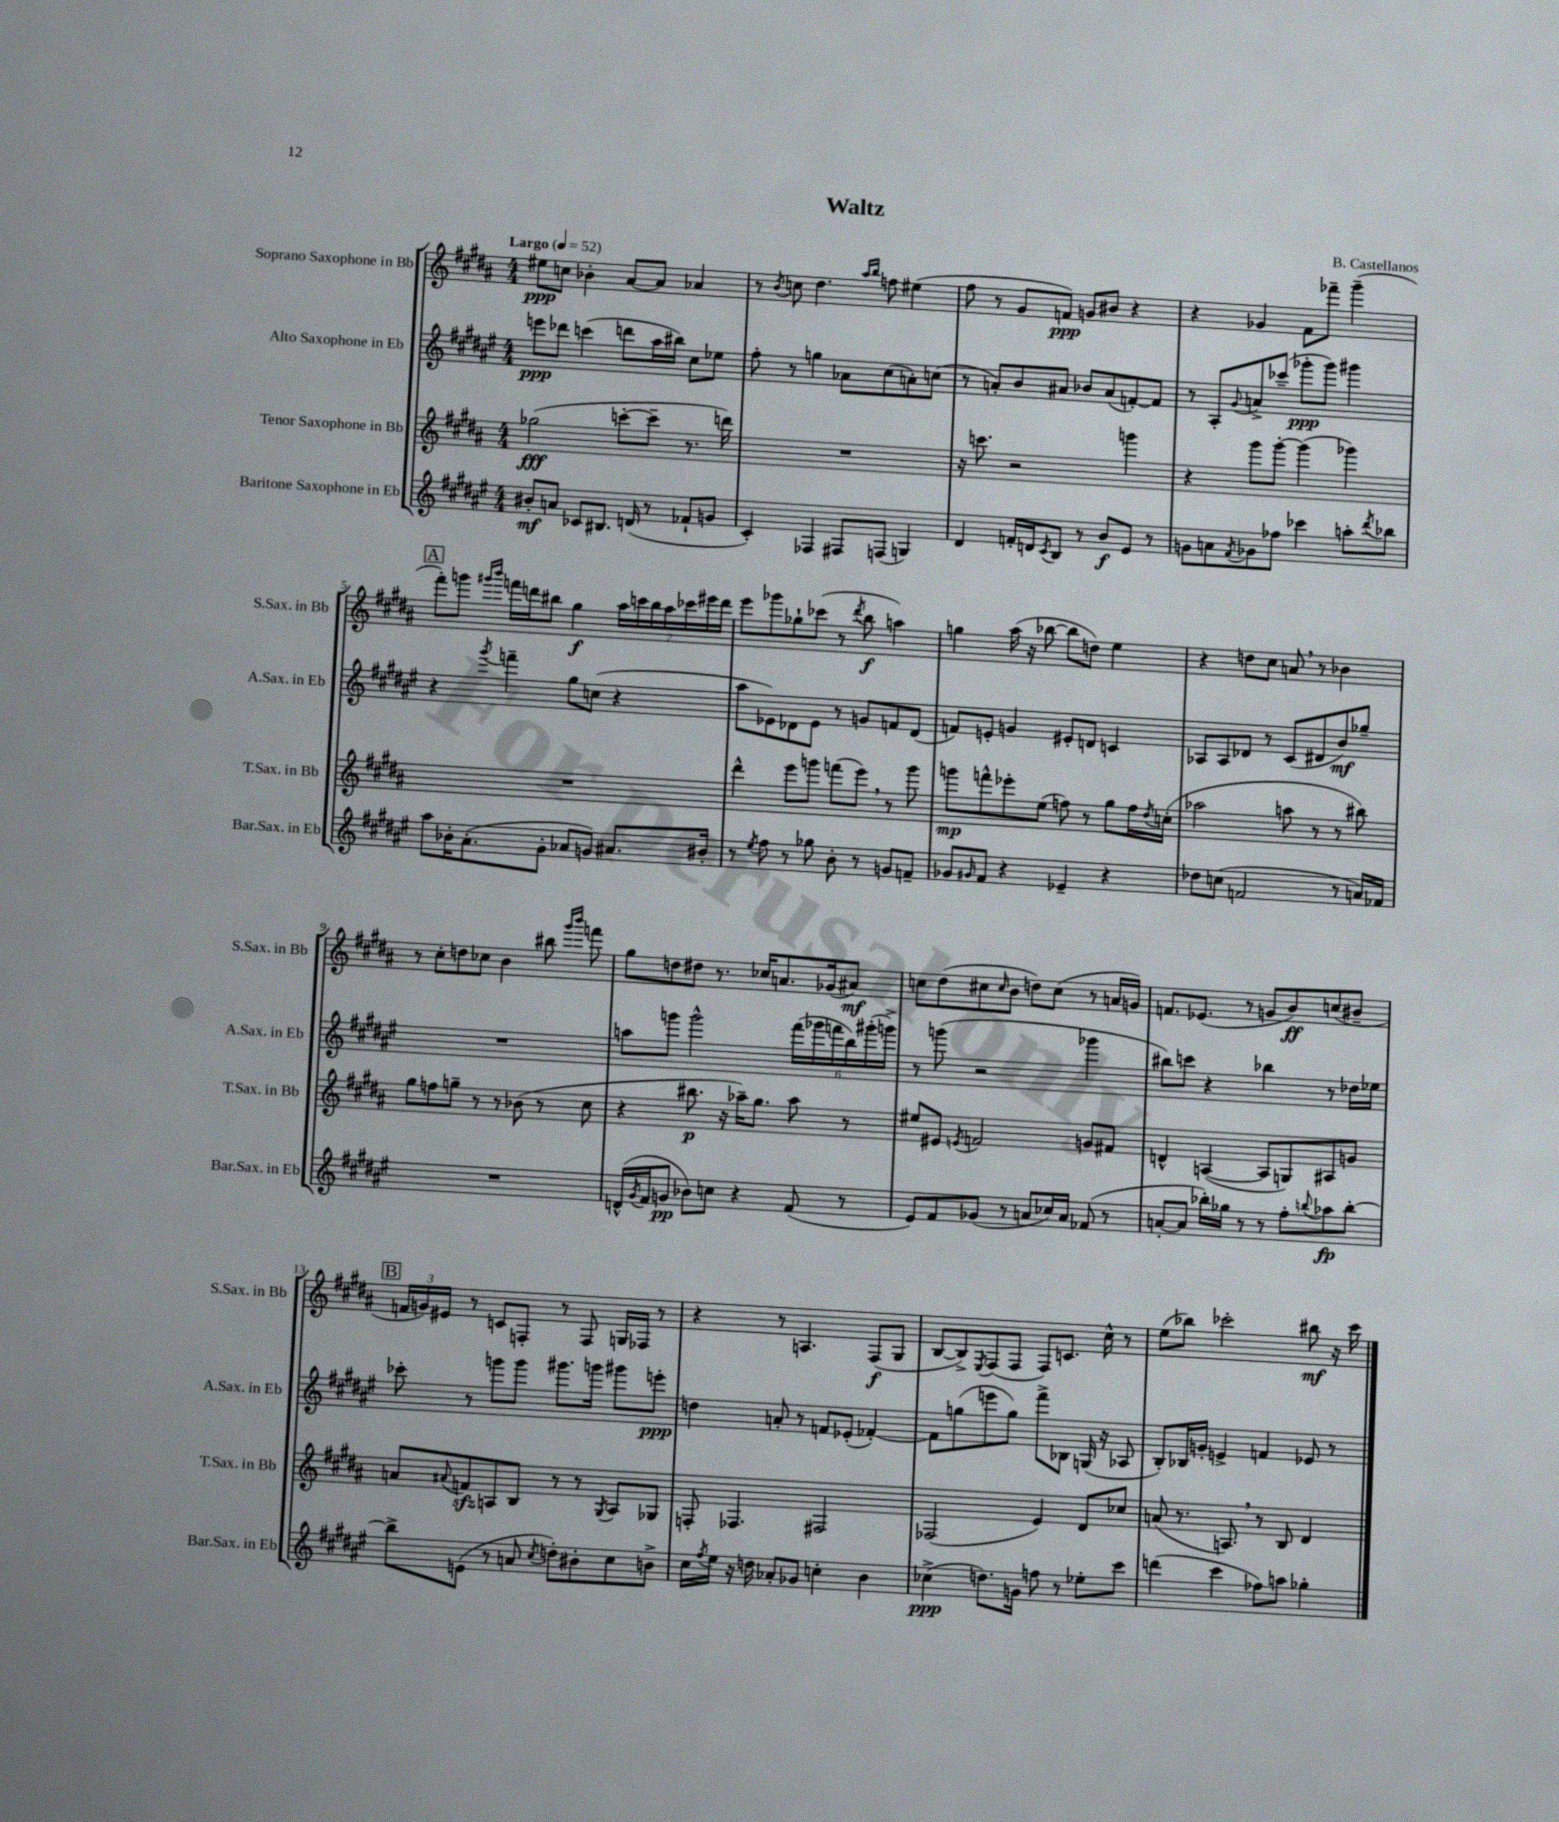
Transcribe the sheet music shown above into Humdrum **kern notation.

**kern	**kern	**kern	**kern
*staff4	*staff3	*staff2	*staff1
*clefG2	*clefG2	*clefG2	*clefG2
*k[f#c#g#d#a#e#]	*k[f#c#g#d#a#]	*k[f#c#g#d#a#e#]	*k[f#c#g#d#a#]
*M4/4	*M4/4	*M4/4	*M4/4
*MM52	*MM52	*MM52	*MM52
8b#'	(2gg-	8eee	8ee#
8a	.	8ddd-	8cc
8c-	.	(4ccc	4b-'
8.B#	.	.	.
.	[8ccc'	8ddd	[8a#
(16d	.	.	.
8r	8ccc~]	16aa#	8a#]
.	.	16bb#)	.
8f-`	8.r	8cc#	4a-
8g	.	8ee-	.
.	16ddd)	.	.
=	=	=	=
4c#')	1r	8ff#'	8r
.	.	.	8qb
.	.	8r	8cc
4F-	.	4gg	4.dd#
8F#	.	8a-	.
.	.	.	16qqaa#
.	.	.	16qqbb
(8F	.	(8cc#	8ff
4G)	.	8a')	(4ee#
.	.	(8cc	.
=	=	=	=
4d#	16r	8r	8ff#
.	8.ccc	.	.
.	.	8a')	8r
16f'	2r	8b	8g#
16d	.	.	.
8qc#	.	.	.
8B	.	8a#	8f)
8r	.	8b-	8g
8b	.	(8a#	8b#
8e#	4ggg	[8f')	4r
8r	.	8f]	.
=	=	=	=
8g	4r	8r	4r
8a	.	8A#'	.
8qf#	.	8qqg#	.
8g-	8ggg#	8a^	4g-
8ff-	[8ggg#'	(8ccc-~	.
4ccc-	(4ggg#]	8ggg-'	8f#
.	.	8ggg-)	8fff-~
8aa'	4ggg-)	4ggg#	(4ggg#~
8qddd#	.	.	.
8bb-	.	.	.
=	=	=	=
8aa#	1r	4r	8fff#')
16b-'	.	.	8ggg
(8.a#'	.	.	.
.	.	.	16qqggg#
.	.	8qggg#	16qqbbb
.	.	4fff~	16fff
.	.	.	16ddd
8g#'	.	.	8bb#
8a-	.	8gg#	4gg#
8g)	.	(8cc	.
8.a#	.	4r	28aa#
.	.	.	28ccc
.	.	.	28bb#
.	.	.	28aa#
.	.	.	28ccc-
.	.	.	28eee#
16b#'	.	.	.
.	.	.	28ddd
=	=	=	=
8r	4ddd#^^	8aa#	8eee
8qee#	.	.	.
8ff#	.	8e-)	8ggg-
8r	8eee	8d-	8gg-`
8gg-	8ggg	8e-	(8ccc-
8b'	(8fff	8r	8r
.	.	.	8qddd#
8r	8eee)	8g	8bb
8g	8r	8f	4aa)
8f~	8ggg	(8d-	.
=	=	=	=
8g-	8ggg	8f)	4gg
16qqg#	.	.	.
8f#	8fff^^	8e'	.
4r	8eee-'	4g	(16aa#
.	.	.	16r
.	(8ee	.	[8bb-
4e-~	8ff)	8e#'	8bb-]
.	8r	8d	8dd)
4r	8gg#	4c	4ee
.	16ff	.	.
.	8qdd#	.	.
.	(16cc'	.	.
=	=	=	=
8dd-	2aa-	8A-	4r
(8cc	.	8A-	.
2f	.	8d-	8dd
.	.	8r	8cc#
.	8aa	(8c#	8a
.	8r	8d#	8r
8r	8r	8b)	4b-
16a)	8bb#)	8gg-~	.
16f-	.	.	.
=	=	=	=
1r	8gg#	1r	8r
.	8ff	.	8cc#'
.	8gg~	.	8dd
.	8r	.	8cc-
.	8r	.	4b
.	(8b-	.	.
.	8r	.	8bb#
.	.	.	16qqggg#
.	.	.	16qqbbb
.	8cc#	.	8fff
=	=	=	=
(16d^^	4r	8aa	8gg#
8qg#	.	.	.
16f#	.	.	.
8g	.	8ggg	8dd
8b-)	8.bb#	2ggg^^	8dd#
8cc	.	.	8.r
.	16r	.	.
4r	16aa-~)	.	.
.	8.gg#	.	16cc-
.	.	.	8.a
(8f#	8aa-	(24fff#	.
.	.	24ggg-	.
.	.	.	(16g-
.	.	24fff	.
8r	8r	24bb)	8a#)
.	.	(24ggg#'	.
.	.	24ggg^)	.
=	=	=	=
8e#)	8ee#	8r	8cc
8f#	8e#	(8ggg	(8dd#
.	8qe	.	.
(8g-	2f	2r	8cc#
.	.	.	16qqcc#
8r	.	.	8b
8a	.	.	8dd)
16cc-)	.	.	(8cc#
16a	.	.	.
(8f-	8g	4ggg-	8r
8r	8f#	.	16a
.	.	.	16g)
=	=	=	=
[8a'	4d^^	8bb#)	8.f
8a]	.	8ccc	.
.	.	.	(8.e-
16bb-')	([4A	4r	.
16gg-	.	.	.
8r	.	.	8r
8r	8A]	4bb-	8g
8ff#'	8G)	.	8b)
8qqbb	.	.	.
8aa-	8A#	8r	(8cc
[8bb'	8g	16dd-	8b#~
.	.	16ee-	.
=	=	=	=
8bb^]	8a	8ccc-'	24f
.	.	.	24g)
.	.	.	24e#
.	8qqa#	.	.
(8e	8f	8r	8r
8r	8A	8ggg	8c
8a	8B	8ggg	8F'
8qcc#	.	.	.
8dd')	8r	8.ggg#	8r
8b#'	8r	.	8F
.	.	16ggg	.
.	8qG#	.	.
8cc#	8A	8ggg#	16G
.	.	.	16F-
8b^	8G-	8eee'	8r
=	=	=	=
16cc#	8F'	4dd	4r
8qff#	.	.	.
16ee#	.	.	.
16r	4.F-	.	.
16dd	.	.	.
8a-'	.	8a'	8r
8g-	.	8r	4.A
4cc'	2F#	8f	.
.	.	(8e-'	.
4b	.	[4f-')	(8F#
.	.	.	8G#
=	=	=	=
(4cc-^	(2F-	8f-]	[8B
.	.	(8gg	8B^])
.	.	.	8qE
8.dd)	.	8eee	(8F#
.	.	8gg)	8F#
16g	.	.	.
8ff	4e)	8fff#^	8F#)
8r	.	8B-	8.c
8ee-'	8d#	(16G	.
.	.	16r	16cc#^^
8ccc#	8cc-	8A-	8r
=	=	=	=
(4ddd	(8a	8B')	(8ee
.	8.r	16B-	8bb-)
.	.	16g'	.
4ccc#	.	4e^	2ccc-'
.	8.A)	.	.
8ff-)	8r	4f	.
8aa	8B	.	.
4gg-'	4d#	8e-	8bb#
.	.	8r	16r
.	.	.	16ccc-
==	==	==	==
*-	*-	*-	*-
